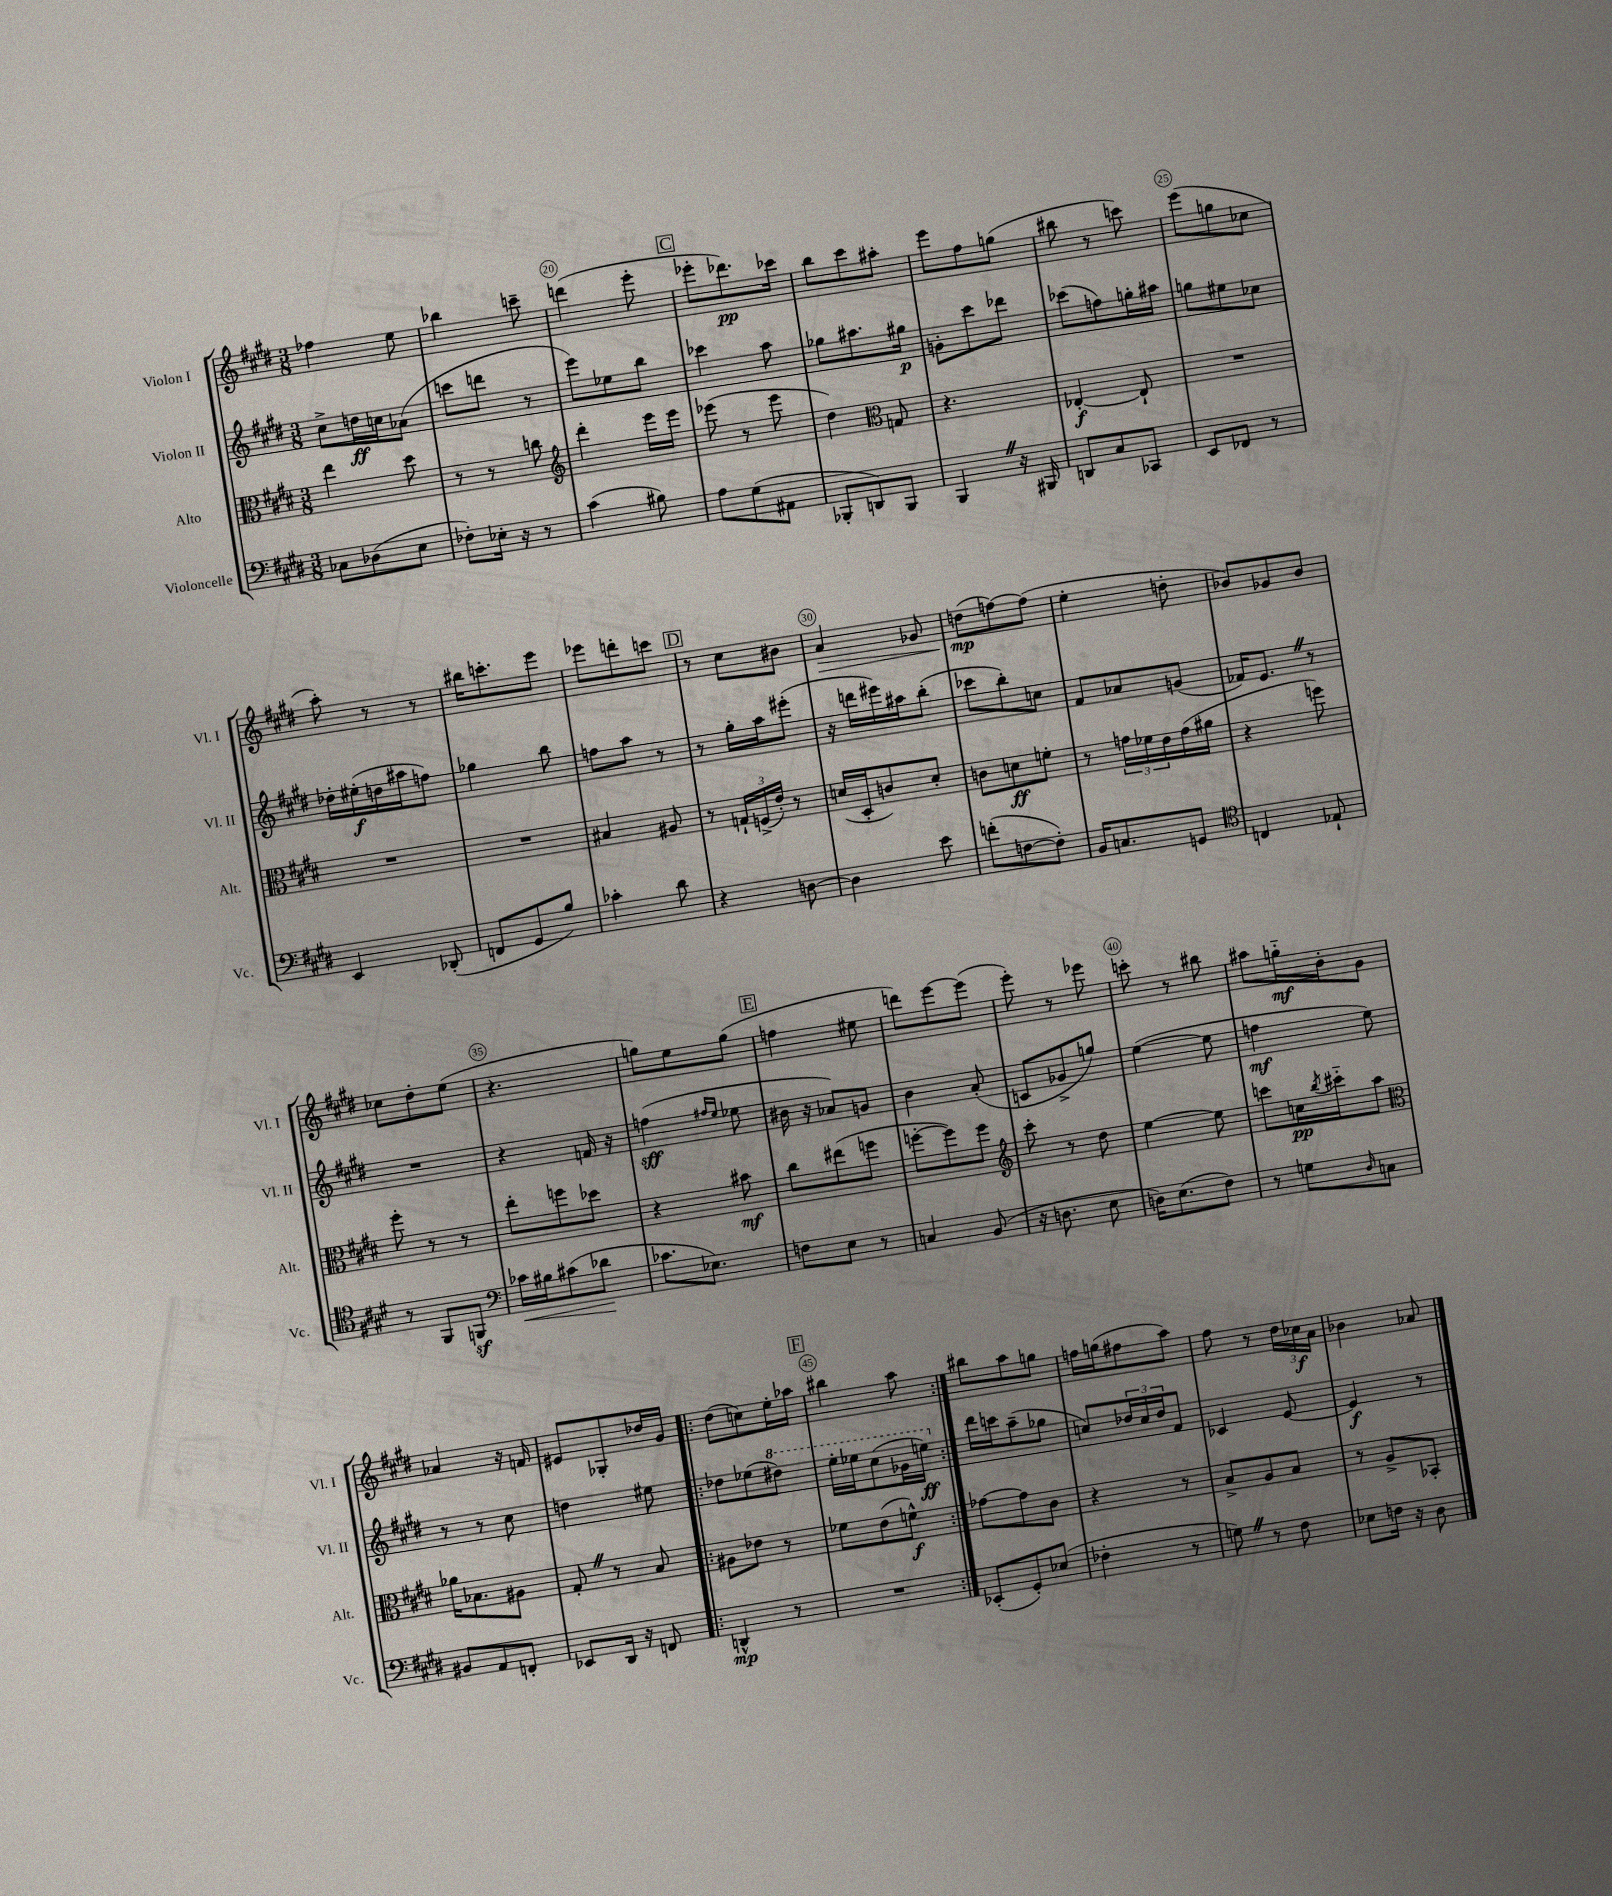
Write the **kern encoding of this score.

**kern	**dynam	**kern	**dynam	**kern	**dynam	**kern	**dynam
*part4	*part4	*part3	*part3	*part2	*part2	*part1	*part1
*staff4	*staff4	*staff3	*staff3	*staff2	*staff2	*staff1	*staff1
*I"Violoncelle	*	*I"Alto	*	*I"Violon II	*	*I"Violon I	*
*I'Vc.	*	*I'Alt.	*	*I'Vl. II	*	*I'Vl. I	*
*clefF4	*	*clefC3	*	*clefG2	*	*clefG2	*
*k[f#c#g#d#]	*	*k[f#c#g#d#]	*	*k[f#c#g#d#]	*	*k[f#c#g#d#]	*
*M3/8	*	*M3/8	*	*M3/8	*	*M3/8	*
=18	=18	=18	=18	=18	=18	=18	=18
8C-X\L	.	4ee\	.	8cc#^\L	.	4ff-X\	.
(8D-X\	.	.	.	16ddn\L	ff	.	.
.	.	.	.	16ccn\J	.	.	.
8E\J	.	8dd#\	.	(8a-X\J	.	8ee\	.
=19	=19	=19	=19	=19	=19	=19	=19
8F-X'\L)	.	8r	.	8cccn\L	.	4bb-X\	.
16E-X'\Jk	.	8r	.	8dddn\J	.	.	.
16r	.	.	.	.	.	.	.
8r	.	8ccn\	.	8r	.	8cccn~\	.
=20	=20	=20	=20	=20	=20	=20	=20
*	*	*clefG2	*	*	*	*	*
(4c#\	.	4ddd#'\	.	8eee\L)	.	(4dddn\	.
.	.	.	.	8ee-X\	.	.	.
8B#X\)	.	16eee\LL	.	8bb\J	.	8eee'\	.
.	.	16eee\JJ	.	.	.	.	.
!!LO:REH:place=s1:t=C
=21	=21	=21	=21	=21	=21	=21	=21
8A\L	.	(8eee-X\	.	4ccc-X\	.	8eee-X'\L	.
(8G#\	.	8r	.	.	.	8.ddd-X\)	pp
8AA#X\J	.	8eee-\	.	8aa\	.	.	.
.	.	.	.	.	.	16ccc-X\Jk	.
=22	=22	=22	=22	=22	=22	=22	=22
8BBB-X'/L	.	4dd#\)	.	8gg-X\L	.	8bb\L	.
8DDn/)	.	.	.	8.aa#X\	.	8ccc#\	.
*	*	*clefC3	*	*	*	*	*
8BBB-/J	.	8Gn/	.	.	.	8aa#X'\J	.
.	.	.	.	16gg#X\Jk	p	.	.
=23	=23	=23	=23	=23	=23	=23	=23
4BBBZ/	.	4.r	.	8gn'\L	.	8eee\L	.
.	.	.	.	8ccc#\	.	8ff#\	.
16r	.	.	.	8ddd-X\J	.	(8ggn\J	.
16BBB#X/	.	.	.	.	.	.	.
=24	=24	=24	=24	=24	=24	=24	=24
8DDn/L	.	[4E-X'/	f	(8ccc-X\L	.	8bb#X\	.
8C#/	.	.	.	8ffn\)	.	8r	.
8CC-X/J	.	8E-`/]	.	16ggn'\L	.	8cccn\)	.
.	.	.	.	16aa#X\JJ	.	.	.
=25	=25	=25	=25	=25	=25	=25	=25
8EE/L	.	4.r	.	8ggn\L	.	(8eee\L	.
8FF-X/J	.	.	.	8ee#X\	.	8ggn\	.
8r	.	.	.	8cc-X\J	.	8cc-X\J	.
!!LO:LB:g=z
=26	=26	=26	=26	=26	=26	=26	=26
4EE/	.	4.r	.	16dd-X'\LL	.	8aa'\)	.
.	.	.	.	(16ee#X'\	f	.	.
.	.	.	.	16ddn\	.	8r	.
.	.	.	.	16aa#X\J	.	.	.
(8DD-X'/	.	.	.	8ffn\J)	.	8r	.
=27	=27	=27	=27	=27	=27	=27	=27
8FFn/L	.	4.r	.	4gg-X\	.	16bb#X\KL	.
.	.	.	.	.	.	8.cccn'\	.
8GG#/	.	.	.	.	.	.	.
8B/J)	.	.	.	8bb\	.	8eee\J	.
=28	=28	=28	=28	=28	=28	=28	=28
4c-X'\	.	4B#X/	.	8ffn\L	.	8eee-X\L	.
.	.	.	.	8aa\J	.	8dddn'\	.
8d#\	.	8A#X/	.	8r	.	8cccn\J	.
!!LO:REH:place=s1:t=D
=29	=29	=29	=29	=29	=29	=29	=29
4r	.	8r	.	8r	.	8r	.
.	.	24Gn`/LL	.	16gg#'\LL	.	8cc#\L	.
.	.	(24Fn^/	.	.	.	.	.
.	.	.	.	16aa\J	.	.	.
.	.	24e'/JJ)	.	.	.	.	.
[8Dn\	.	8r	.	(8eee#X'\J	.	8b#X\J	.
=30	=30	=30	=30	=30	=30	=30	=30
!	!	!	!	!	!	!	!LO:HP:b
4D\]	.	(16dn/LL	.	16r	.	4a/	>
.	.	16D#'/J	.	16dddn\LL	.	.	.
.	.	8cn/)	.	16eee#X\)	.	.	.
.	.	.	.	16aa#X\J	.	.	.
8e\	.	8d'/J	.	(8bb'\J	.	8g-X/	.
=31	=31	=31	=31	=31	=31	=31	=31
(8fn'\L	.	8cn\L	.	8ccc-X\L	.	(8ddn\L	mp
[8Fn\	.	8dn\	ff	8bb'\)	.	[8ffn\)	]
8F'\J])	.	8fn'\J	.	8ccn\J	.	(8ff\J]	.
=32	=32	=32	=32	=32	=32	=32	=32
16BB/KL	.	8r	.	8f#/L	.	4ee'\	.
8.Cn/	.	.	.	.	.	.	.
.	.	24gn\LL	.	8a-X/	.	.	.
.	.	24f-X\	.	.	.	.	.
.	.	24e\	.	.	.	.	.
8GGn/J	.	(16g\	.	(8gn/J	.	8ddn'\	.
.	.	16a#X\JJ	.	.	.	.	.
=33	=33	=33	=33	=33	=33	=33	=33
*clefC4	*	*	*	*	*	*	*
4Cn/	.	4r	.	16f-X/KL)	.	8b-X/L)	.
.	.	.	.	8.eZ/J	.	.	.
.	.	.	.	.	.	8g-X/	.
8E-X`/	.	8ffn\)	.	8r	.	8b-/J	.
!!LO:LB:g=z
=34	=34	=34	=34	=34	=34	=34	=34
8r	.	8ff#'\	.	4.r	.	8cc-X\L	.
8FF#/L	.	8r	.	.	.	8dd#'\	.
8FFnz/J	.	8r	.	.	.	(8ee\J	.
=35	=35	=35	=35	=35	=35	=35	=35
*clefF4	*	*	*	*	*	*	*
!	!LO:HP:b	!	!	!	!	!	!
16c-X\LL	<	8ee'\L	.	4r	.	4.r	.
16B#X\J	.	.	.	.	.	.	.
(8c#X\	.	8ffn\	.	.	.	.	.
8d-X\J	.	8dd-X\J	.	16fn/	.	.	.
.	.	.	.	16r	.	.	.
.	[	.	.	.	.	.	.
=36	=36	=36	=36	=36	=36	=36	=36
8.c-X\L	.	4r	.	(4ffn\	sff	8ggn\L)	.
.	.	.	.	.	.	8ee\	.
8.E-X\J)	.	.	.	.	.	.	.
.	.	.	.	16qqff#X/LL	.	.	.
.	.	.	.	16qqee/JJ	.	.	.
.	.	8b#X\	mf	8ee-X\	.	(8gg\J	.
!!LO:REH:place=s1:t=E
=37	=37	=37	=37	=37	=37	=37	=37
8Fn\L	.	8cc#\L	.	16b#X\	.	4ffn\	.
.	.	.	.	16r	.	.	.
8E\J	.	(8ee#X\	.	8a-X/L)	.	.	.
8r	.	8ffn\J	.	8gn/J	.	8ee#X\	.
=38	=38	=38	=38	=38	=38	=38	=38
4Cn/	.	[8ffn'\L	.	4b\	.	8dddn\L)	.
.	.	8ff\])	.	.	.	[8eee\	.
(8BB/	.	8ff\J	.	(8a'/	.	(8eee\J]	.
=39	=39	=39	=39	=39	=39	=39	=39
*	*	*clefG2	*	*	*	*	*
16r	.	8ccc#'\	.	8cn/L	.	8eee'\)	.
8.Dn\	.	.	.	.	.	.	.
.	.	8r	.	8g-X^/	.	8r	.
8E\	.	8dd#\	.	8ggn/J)	.	8eee-X\	.
=40	=40	=40	=40	=40	=40	=40	=40
16Dn\KL)	.	[4ee\	.	([4ee\	.	8cccn'\	.
(8.E\	.	.	.	.	.	.	.
.	.	.	.	.	.	8r	.
8F#\J)	.	8ee\]	.	8ee\]	.	8bb#X\	.
=41	=41	=41	=41	=41	=41	=41	=41
8r	.	8cccn\L	.	4ffn\	mf	8aa#X\L	.
8Gn\L	.	16ccn\L	pp	.	.	16ggn\L	mf
.	.	8qbb/	.	.	.	.	.
.	.	16ccc#X\J	.	.	.	16b'\J	.
16qqD#/	.	.	.	.	.	.	.
8Cn\J	.	8aa\J	.	8ee\)	.	8g#\J	.
!!LO:LB:g=z
=42	=42	=42	=42	=42	=42	=42	=42
*	*	*clefC3	*	*	*	*	*
8BB#X/L	.	16a-X\KL	.	8r	.	4a-X/	.
.	.	8.B-X\	.	.	.	.	.
8AA/	.	.	.	8r	.	.	.
8FFn'/J	.	8A#X\J	.	8cc#\	.	16r	.
.	.	.	.	.	.	16fn/	.
=43	=43	=43	=43	=43	=43	=43	=43
8EE-X/L	.	8G#'Z/	.	4ddn\	.	8e#X/L	.
16DD#/Jk	.	8r	.	.	.	8G-X'/	.
16r	.	.	.	.	.	.	.
8FFn/	.	8B/	.	8ee#X\	.	16dd-X/L	.
.	.	.	.	.	.	16g#/JJ	.
=44!|:	=44!|:	=44!|:	=44!|:	=44!|:	=44!|:	=44!|:	=44!|:
4DDn^^/	mp	8A#X\L	.	8dd-X\L	.	(8dd#\L	.
.	.	8e-X\J	.	(8ee-X\	.	8ccn\)	.
*	*	*	*	*8va	*	*	*
8r	.	8r	.	8ddd#X\J)	.	16ee'\L	.
.	.	.	.	.	.	16aa-X\JJ	.
!!LO:REH:place=s1:t=F
=45	=45	=45	=45	=45	=45	=45	=45
4.r	.	8f-X\L	.	16eee'\LL	.	4bb#X\	.
.	.	.	.	16eee-X\J	.	.	.
.	.	(8e\	.	(8ccc#\	.	.	.
.	.	8fn^^\J)	f	16gg-X\L	.	8aa\	.
.	.	.	.	16eeen\JJ)	ff	.	.
=46:|!	=46:|!	=46:|!	=46:|!	=46:|!	=46:|!	=46:|!	=46:|!
*	*	*	*	*X8va	*	*	*
(8EE-X'/L	.	[8g-X\L	.	16ddd#\LL	.	8bb#X\L	.
.	.	.	.	16cccn\J	.	.	.
8GG#'/)	.	8g-\]	.	(8aa~\	.	8aa\	.
(8E-X/J	.	8c#\J	.	8gg-X\J	.	8ggn\J	.
=47	=47	=47	=47	=47	=47	=47	=47
4F-X'\	.	4r	.	8ccn/L)	.	16ffn\LL	.
.	.	.	.	.	.	(16ggn\J	.
.	.	.	.	24dd-X/L	.	8ff#X\	.
.	.	.	.	24cc/	.	.	.
.	.	.	.	24dd-/J	.	.	.
8r	.	8r	.	8f#/J	.	8aa\J)	.
=48	=48	=48	=48	=48	=48	=48	=48
8GnZ\)	.	8B^/L	.	4c-X/	.	8ff#\	.
8r	.	8A/	.	.	.	8r	.
8F#\	.	8B/J	.	[8e/	.	24dd#\LL	.
.	.	.	.	.	.	24cc-X\	f
.	.	.	.	.	.	24a\JJ	.
=49	=49	=49	=49	=49	=49	=49	=49
8E-X\L	.	8r	.	4e/]	f	4b-X\	.
16Fn\Jk	.	8A^/L	.	.	.	.	.
16r	.	.	.	.	.	.	.
8D#\	.	8BB-X'/J	.	8r	.	8a-X/	.
==	==	==	==	==	==	==	==
*-	*-	*-	*-	*-	*-	*-	*-
